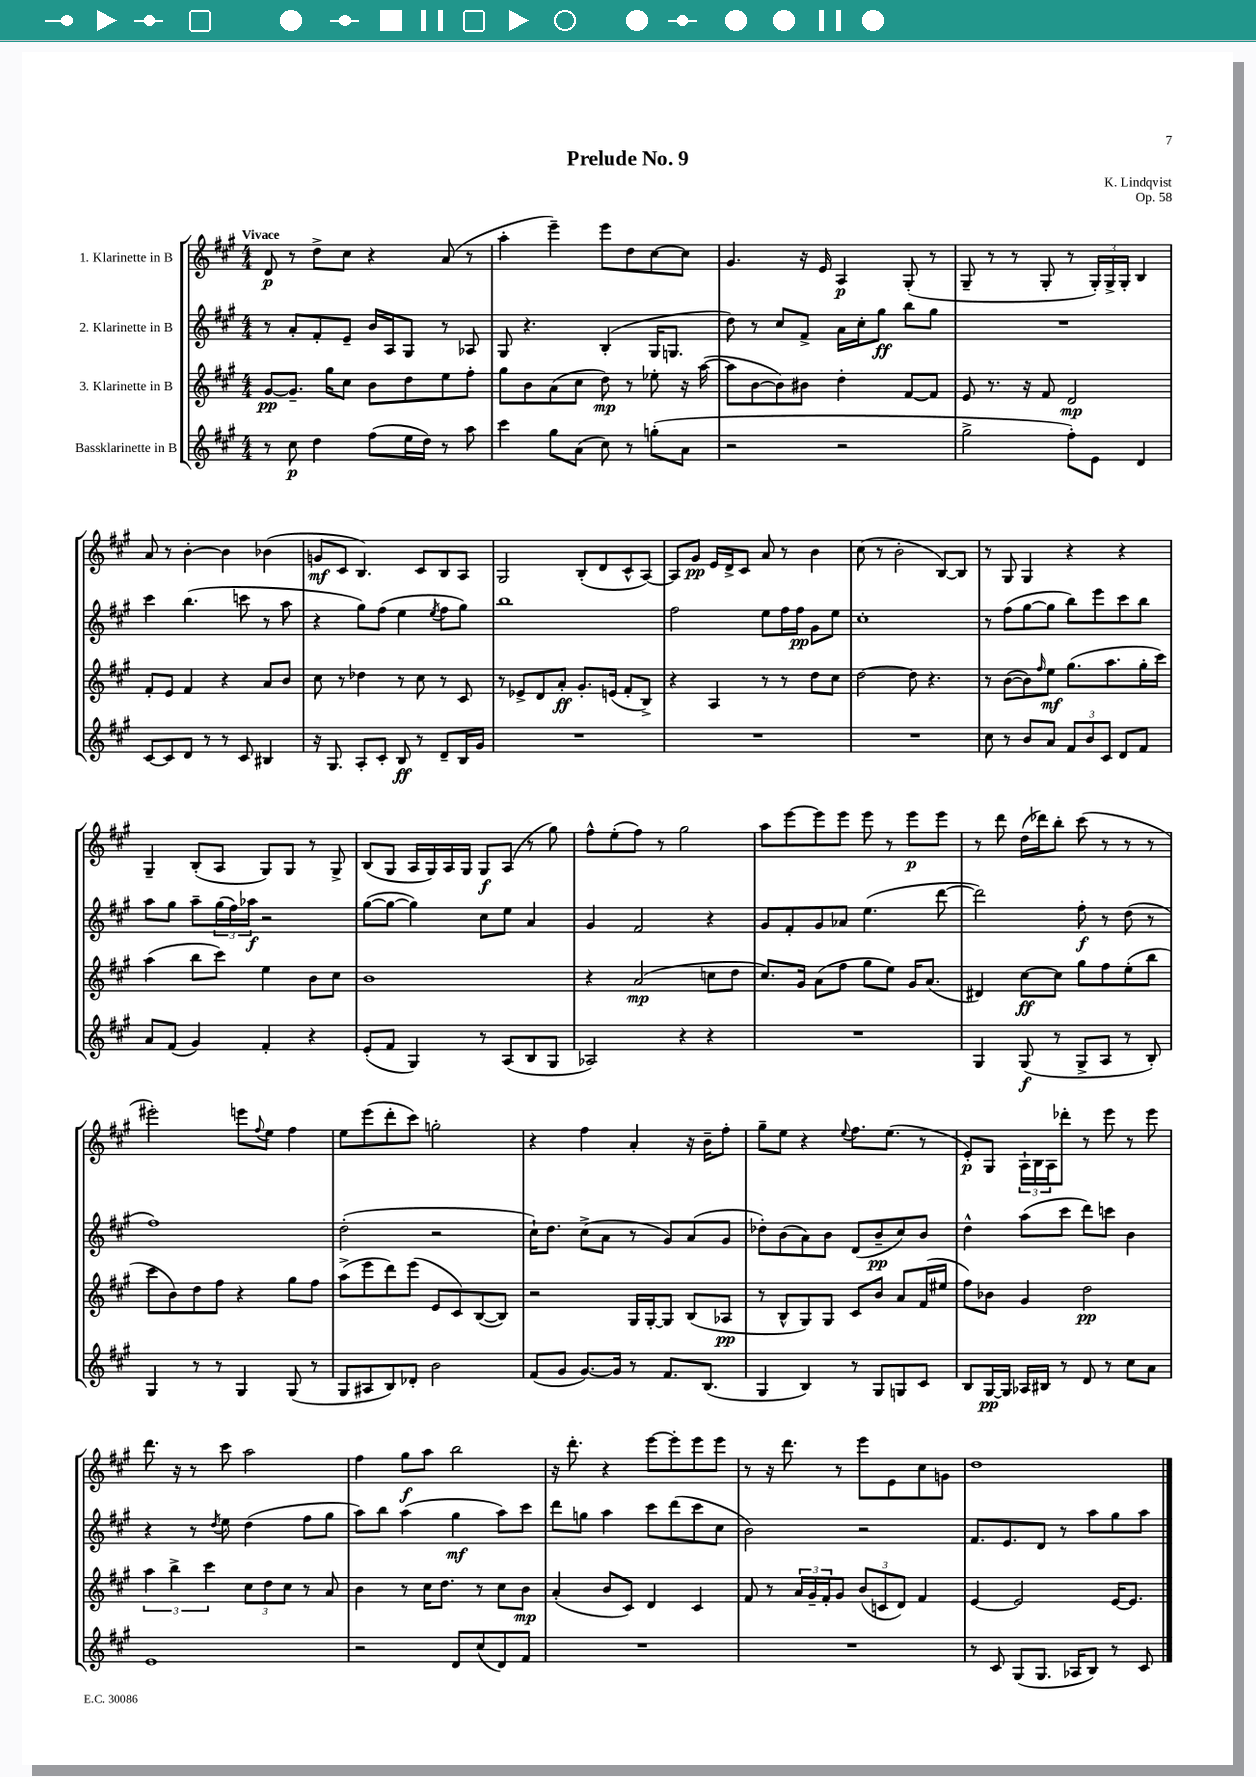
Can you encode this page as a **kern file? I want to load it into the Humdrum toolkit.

**kern	**dynam	**kern	**dynam	**kern	**dynam	**kern	**dynam
*part4	*part4	*part3	*part3	*part2	*part2	*part1	*part1
*staff4	*staff4	*staff3	*staff3	*staff2	*staff2	*staff1	*staff1
*I"Bassklarinette in B	*	*I"3. Klarinette in B	*	*I"2. Klarinette in B	*	*I"1. Klarinette in B	*
*clefG2	*	*clefG2	*	*clefG2	*	*clefG2	*
*k[f#c#g#]	*	*k[f#c#g#]	*	*k[f#c#g#]	*	*k[f#c#g#]	*
*M4/4	*	*M4/4	*	*M4/4	*	*M4/4	*
=1	=1	=1	=1	=1	=1	=1	=1
!	!	!	!	!	!	!LO:TX:a:B:t=Vivace	!
8r	.	[8g#/L	pp	8r	.	8d/	p
8cc#\	p	8.g#~/J]	.	8a'/L	.	8r	.
4dd\	.	.	.	8f#'/	.	8dd^\L	.
.	.	16gg#\KL	.	.	.	.	.
.	.	8cc#\J	.	8e~/J	.	8cc#\J	.
(8ff#\L	.	8b\L	.	16b/LL	.	4r	.
.	.	.	.	16A/J	.	.	.
16ee\L	.	8dd\	.	8G#/J	.	.	.
16dd\JJ)	.	.	.	.	.	.	.
8r	.	8ee\	.	8r	.	(8a/	.
8aa\	.	8ff#'\J	.	8A-X/	.	8r	.
=2	=2	=2	=2	=2	=2	=2	=2
4ccc#\	.	8gg#\L	.	8G#/	.	4aa'\	.
.	.	8b\	.	4.r	.	.	.
8gg#\L	.	(8a\	.	.	.	4eee~\)	.
(8a\J	.	8cc#\J	.	.	.	.	.
8cc#\)	.	8dd\)	mp	(4B'/	.	8eee\L	.
8r	.	8r	.	.	.	8dd\	.
(8ggn'\L	.	8ee-X'\	.	16G#/KL	.	[8cc#\	.
.	.	.	.	8.Gn/J	.	.	.
8a\J	.	16r	.	.	.	8cc#\J]	.
.	.	([16aa\	.	.	.	.	.
=3	=3	=3	=3	=3	=3	=3	=3
2r	.	8aa\L]	.	8dd\)	.	4.g#/	.
.	.	[8b\	.	8r	.	.	.
.	.	8b\])	.	8cc#/L	.	.	.
.	.	8b#X\J	.	8f#^/J	.	16r	.
.	.	.	.	.	.	16e/	.
2r	.	4dd'\	.	16a\LL	.	4A/	p
.	.	.	.	16cc#'\J	.	.	.
.	.	.	.	8gg#\J	ff	.	.
.	.	[8f#/L	.	8bb\L	.	(8G#'/	.
.	.	8f#/J]	.	8gg#\J	.	8r	.
=4	=4	=4	=4	=4	=4	=4	=4
2gg#^\	.	8e/	.	1r	.	8G#~/	.
.	.	8.r	.	.	.	8r	.
.	.	.	.	.	.	8r	.
.	.	16r	.	.	.	.	.
.	.	8f#/	.	.	.	8G#'/	.
8ff#'\L)	.	2d/	mp	.	.	8r	.
8e\J	.	.	.	.	.	24G#'/LL)	.
.	.	.	.	.	.	24G#^/	.
.	.	.	.	.	.	24G#'/JJ	.
4d/	.	.	.	.	.	4B/	.
!!LO:LB:g=z
=5	=5	=5	=5	=5	=5	=5	=5
[8c#/L	.	8f#'/L	.	4ccc#\	.	8a/	.
8c#/]	.	8e/J	.	.	.	8r	.
8d/J	.	4f#/	.	(4.bb\	.	[4b'\	.
8r	.	.	.	.	.	.	.
8r	.	4r	.	.	.	4b\]	.
8c#/	.	.	.	8cccn\	.	.	.
4B#X/	.	8a/L	.	8r	.	(4b-X\	.
.	.	8b/J	.	8aa\	.	.	.
=6	=6	=6	=6	=6	=6	=6	=6
16r	.	8cc#\	.	4r	.	8gn/L	mf
8.G#/	.	.	.	.	.	.	.
.	.	8r	.	.	.	8c#/J	.
8A'/L	.	4dd-X\	.	8gg#\L)	.	4.B/)	.
8c#'/J	.	.	.	(8ff#\J	.	.	.
8B/	ff	8r	.	4ee\	.	.	.
8r	.	8cc#\	.	.	.	8c#/L	.
.	.	.	.	8qee/	.	.	.
8d~/L	.	8r	.	8ff#\L	.	8B/	.
16B/L	.	8c#/	.	8gg#\J)	.	8A/J	.
16g#/JJ	.	.	.	.	.	.	.
=7	=7	=7	=7	=7	=7	=7	=7
1r	.	8r	.	1bb	.	2G#/	.
.	.	8e-X^/L	.	.	.	.	.
.	.	8d/	.	.	.	.	.
.	.	8a'/J	ff	.	.	.	.
.	.	8.g#'/L	.	.	.	(8B'/L	.
.	.	.	.	.	.	8d/	.
.	.	(16en/Jk	.	.	.	.	.
.	.	8f#'/L	.	.	.	8c#^^/	.
.	.	8B^/J)	.	.	.	[8A/J)	.
=8	=8	=8	=8	=8	=8	=8	=8
1r	.	4r	.	2ff#\	.	8A/L]	.
.	.	.	.	.	.	8g#/J	pp
.	.	4A/	.	.	.	16e/LL	.
.	.	.	.	.	.	16d^/J	.
.	.	.	.	.	.	8c#/J	.
.	.	8r	.	8ee\L	.	8a/	.
.	.	8r	.	16ff#\L	.	8r	.
.	.	.	.	16ff#\JJ	pp	.	.
.	.	8dd\L	.	8g#\L	.	4b\	.
.	.	8cc#\J	.	8ee\J	.	.	.
=9	=9	=9	=9	=9	=9	=9	=9
1r	.	[2dd\	.	1cc#'	.	(8cc#\	.
.	.	.	.	.	.	8r	.
.	.	.	.	.	.	2b'\	.
.	.	8dd\]	.	.	.	.	.
.	.	4.r	.	.	.	.	.
.	.	.	.	.	.	[8B/L)	.
.	.	.	.	.	.	8B/J]	.
=10	=10	=10	=10	=10	=10	=10	=10
8cc#\	.	8r	.	8r	.	8r	.
8r	.	([8b\L	.	(8ff#\L	.	8G#/	.
8b/L	.	8b\])	.	[8gg#\	.	4G#/	.
.	.	16qqff#/	.	.	.	.	.
8a/J	.	8ee\J	mf	8gg#\J]	.	.	.
12f#/L	.	(8.gg#\L	.	8bb\L)	.	4r	.
12b/	.	.	.	.	.	.	.
.	.	.	.	8eee\	.	.	.
12c#/J	.	.	.	.	.	.	.
.	.	8.aa\	.	.	.	.	.
8d/L	.	.	.	8ccc#\	.	4r	.
8f#/J	.	16gg#'\L	.	8bb\J	.	.	.
.	.	16ccc#\JJ)	.	.	.	.	.
!!LO:LB:g=z
=11	=11	=11	=11	=11	=11	=11	=11
8a/L	.	(4aa\	.	8aa\L	.	4G#~/	.
(8f#/J	.	.	.	8gg#\J	.	.	.
4g#/)	.	8bb\L	.	8aa~\L	.	(8B'/L	.
.	.	8ccc#\J)	.	(24gg#\L	.	8A/J	.
.	.	.	.	24ff#\)	.	.	.
.	.	.	.	24aa-X\JJ	f	.	.
4f#'/	.	4ee\	.	2r	.	8G#/L)	.
.	.	.	.	.	.	8G#/J	.
4r	.	8b\L	.	.	.	8r	.
.	.	8cc#\J	.	.	.	8G#^/	.
=12	=12	=12	=12	=12	=12	=12	=12
(8e'/L	.	1b	.	([8gg#\L	.	(8B/L	.
8f#/J	.	.	.	8gg#\J_	.	8G#/J	.
4G#/)	.	.	.	4gg#\])	.	16A/LL	.
.	.	.	.	.	.	16G#/)	.
.	.	.	.	.	.	16A/	.
.	.	.	.	.	.	16G#/JJ	.
8r	.	.	.	8cc#\L	.	8G#/L	f
(8A/L	.	.	.	8ee\J	.	(8A/J	.
8B/	.	.	.	4a/	.	8r	.
8G#/J	.	.	.	.	.	8gg#\)	.
=13	=13	=13	=13	=13	=13	=13	=13
2A-X/)	.	4r	.	4g#/	.	8ff#^^\L	.
.	.	.	.	.	.	(8ee'\	.
.	.	(2a/	mp	2f#/	.	8ff#\J)	.
.	.	.	.	.	.	8r	.
4r	.	.	.	.	.	2gg#\	.
4r	.	8ccn\L	.	4r	.	.	.
.	.	8dd\J	.	.	.	.	.
=14	=14	=14	=14	=14	=14	=14	=14
1r	.	8.cc#/L)	.	8g#/L	.	8aa\L	.
.	.	.	.	8f#'/	.	[8eee\	.
.	.	16g#/Jk	.	.	.	.	.
.	.	(8a\L	.	8g#/	.	8eee\]	.
.	.	8ff#\J	.	8a-X/J	.	8eee\J	.
.	.	8gg#\L	.	(4.ee\	.	8eee\	.
.	.	8ee\J)	.	.	.	8r	.
.	.	16g#/KL	.	.	.	8eee\L	p
.	.	(8.a/J	.	.	.	.	.
.	.	.	.	[8ddd\	.	8eee\J	.
=15	=15	=15	=15	=15	=15	=15	=15
4G#/	.	4d#X/)	.	2ddd\])	.	8r	.
.	.	.	.	.	.	8ddd\	.
(8G#/	f	[8cc#\L	ff	.	.	(16dd\LL	.
.	.	.	.	.	.	16ddd-X\J)	.
8r	.	8cc#\J]	.	.	.	8bb'\J	.
8G#^/L	.	8gg#\L	.	8ff#'\	f	(8ccc#\	.
8A/J	.	8ff#\	.	8r	.	8r	.
8r	.	(8ee'\	.	(8dd\	.	8r	.
8B'/)	.	8bb\J	.	8r	.	8r	.
!!LO:LB:g=z
=16	=16	=16	=16	=16	=16	=16	=16
4G#/	.	8ccc#\L	.	1ff#)	.	2eee#X'\)	.
.	.	8b\)	.	.	.	.	.
8r	.	8dd\	.	.	.	.	.
8r	.	8ff#\J	.	.	.	.	.
4G#/	.	4r	.	.	.	8eeen\L	.
.	.	.	.	.	.	8qqff#/	.
.	.	.	.	.	.	8ee\J	.
(8G#/	.	8gg#\L	.	.	.	4ff#\	.
8r	.	8ff#\J	.	.	.	.	.
=17	=17	=17	=17	=17	=17	=17	=17
8G#/L	.	(8aa^\L	.	(2dd'\	.	8ee\L	.
8A#X/	.	8eee\	.	.	.	(8eee\	.
8B/)	.	8ddd\)	.	.	.	8ddd'\	.
8d-X'/J	.	(8eee\J	.	.	.	8ccc#\J)	.
2b\	.	8e/L	.	2r	.	2ggn'\	.
.	.	8c#/)	.	.	.	.	.
.	.	([8B/	.	.	.	.	.
.	.	8B/J])	.	.	.	.	.
=18	=18	=18	=18	=18	=18	=18	=18
(8f#/L	.	2r	.	16cc#`\KL)	.	4r	.
.	.	.	.	8.dd\J	.	.	.
8g#/J	.	.	.	.	.	.	.
[8.g#/L)	.	.	.	(8cc#^\L	.	4ff#\	.
.	.	.	.	8a\J	.	.	.
16g#/Jk]	.	.	.	.	.	.	.
8r	.	16G#/LL	.	8r	.	4a'/	.
.	.	[16G#'/J	.	.	.	.	.
8.f#/L	.	8G#/J]	.	8g#/L)	.	.	.
.	.	(8B/L	.	(8a/	.	16r	.
(8.B/J	.	.	.	.	.	16b~\KL	.
.	.	8A-X/J	pp	8g#/J	.	8ff#'\J	.
=19	=19	=19	=19	=19	=19	=19	=19
4G#/	.	8r	.	8dd-X'\L)	.	8gg#~\L	.
.	.	8B^^/L	.	(8b\	.	8ee\J	.
4B/)	.	8G#/)	.	8a\)	.	4r	.
.	.	8G#/J	.	8b\J	.	.	.
.	.	.	.	.	.	8qqee/	.
8r	.	8c#/L	.	(8d/L	.	8.ff#\L	.
8G#/L	.	8b/J	.	8b~/	pp	.	.
.	.	.	.	.	.	(8.ee\J	.
8Gn/	.	8a/L	.	8cc#/)	.	.	.
8c#/J	.	(16f#/L	.	8b/J	.	8r	.
.	.	16ee#X/JJ	.	.	.	.	.
=20	=20	=20	=20	=20	=20	=20	=20
8B/L	.	8ff#\L)	.	4dd^^\	.	8e'/L)	p
[16G#/L	pp	8b-X\J	.	.	.	8G#/J	.
16G#/JJ]	.	.	.	.	.	.	.
16A-X/LL	.	4g#/	.	(8aa\L	.	24A`\LL	.
.	.	.	.	.	.	24B\	.
16B#X/JJ	.	.	.	.	.	.	.
.	.	.	.	.	.	24A\J	.
8r	.	.	.	8ccc#\J	.	8ddd-X'\J	.
8d/	.	2dd\	pp	8ddd\L)	.	8r	.
8r	.	.	.	8cccn\J	.	8eee\	.
8cc#\L	.	.	.	4b\	.	8r	.
8a\J	.	.	.	.	.	8eee\	.
!!LO:LB:g=z
=21	=21	=21	=21	=21	=21	=21	=21
1e	.	6aa\	.	4r	.	8.ddd\	.
.	.	6bb^\	.	.	.	.	.
.	.	.	.	.	.	16r	.
.	.	.	.	8r	.	8r	.
.	.	6ccc#\	.	.	.	.	.
.	.	.	.	8qdd/	.	.	.
.	.	.	.	8ee\	.	8ccc#\	.
.	.	12cc#\L	.	(4dd\	.	2aa\	.
.	.	12dd\	.	.	.	.	.
.	.	12cc#\J	.	.	.	.	.
.	.	8r	.	8ff#\L	.	.	.
.	.	8a/	.	8gg#\J	.	.	.
=22	=22	=22	=22	=22	=22	=22	=22
2r	.	4b\	.	8aa\L)	.	4ff#\	.
.	.	.	.	8bb\J	.	.	.
.	.	8r	.	(4aa\	.	8gg#\L	f
.	.	16cc#\KL	.	.	.	8aa\J	.
.	.	8.dd\J	.	.	.	.	.
8d/L	.	.	.	4gg#\	mf	2bb\	.
(8cc#/	.	8r	.	.	.	.	.
8d/)	.	8cc#\L	.	8aa\L)	.	.	.
8f#/J	.	8b\J	mp	8ccc#\J	.	.	.
=23	=23	=23	=23	=23	=23	=23	=23
1r	.	(4a'/	.	8ddd\L	.	16r	.
.	.	.	.	.	.	8.ddd'\	.
.	.	.	.	8ggn\J	.	.	.
.	.	8b/L	.	4aa\	.	4r	.
.	.	8c#/J)	.	.	.	.	.
.	.	4d/	.	8ccc#\L	.	[8eee\L	.
.	.	.	.	(8ddd\	.	8eee'\]	.
.	.	4c#/	.	8ccc#\	.	8eee\	.
.	.	.	.	8cc#\J	.	8eee\J	.
=24	=24	=24	=24	=24	=24	=24	=24
1r	.	8f#/	.	2b\)	.	8r	.
.	.	8r	.	.	.	16r	.
.	.	.	.	.	.	8.ddd\	.
.	.	24a/LL	.	.	.	.	.
.	.	24g#~/	.	.	.	.	.
.	.	24f#'/J	.	.	.	.	.
.	.	8g#/J	.	.	.	8r	.
.	.	(12b/L	.	2r	.	8eee\L	.
.	.	12cn/	.	.	.	.	.
.	.	.	.	.	.	8e\	.
.	.	12d/J)	.	.	.	.	.
.	.	4f#/	.	.	.	8cc#\	.
.	.	.	.	.	.	8gn\J	.
=25	=25	=25	=25	=25	=25	=25	=25
8r	.	[4e/	.	8.f#/L	.	1dd	.
8c#/	.	.	.	.	.	.	.
.	.	.	.	8.e/	.	.	.
(8G#/L	.	2e/]	.	.	.	.	.
8.G#/J	.	.	.	8d/J	.	.	.
.	.	.	.	8r	.	.	.
16A-X/KL	.	.	.	.	.	.	.
8B/J)	.	.	.	8aa\L	.	.	.
8r	.	[16e/KL	.	8gg#\	.	.	.
.	.	8.e/J]	.	.	.	.	.
8c#/	.	.	.	8aa\J	.	.	.
==	==	==	==	==	==	==	==
*-	*-	*-	*-	*-	*-	*-	*-
